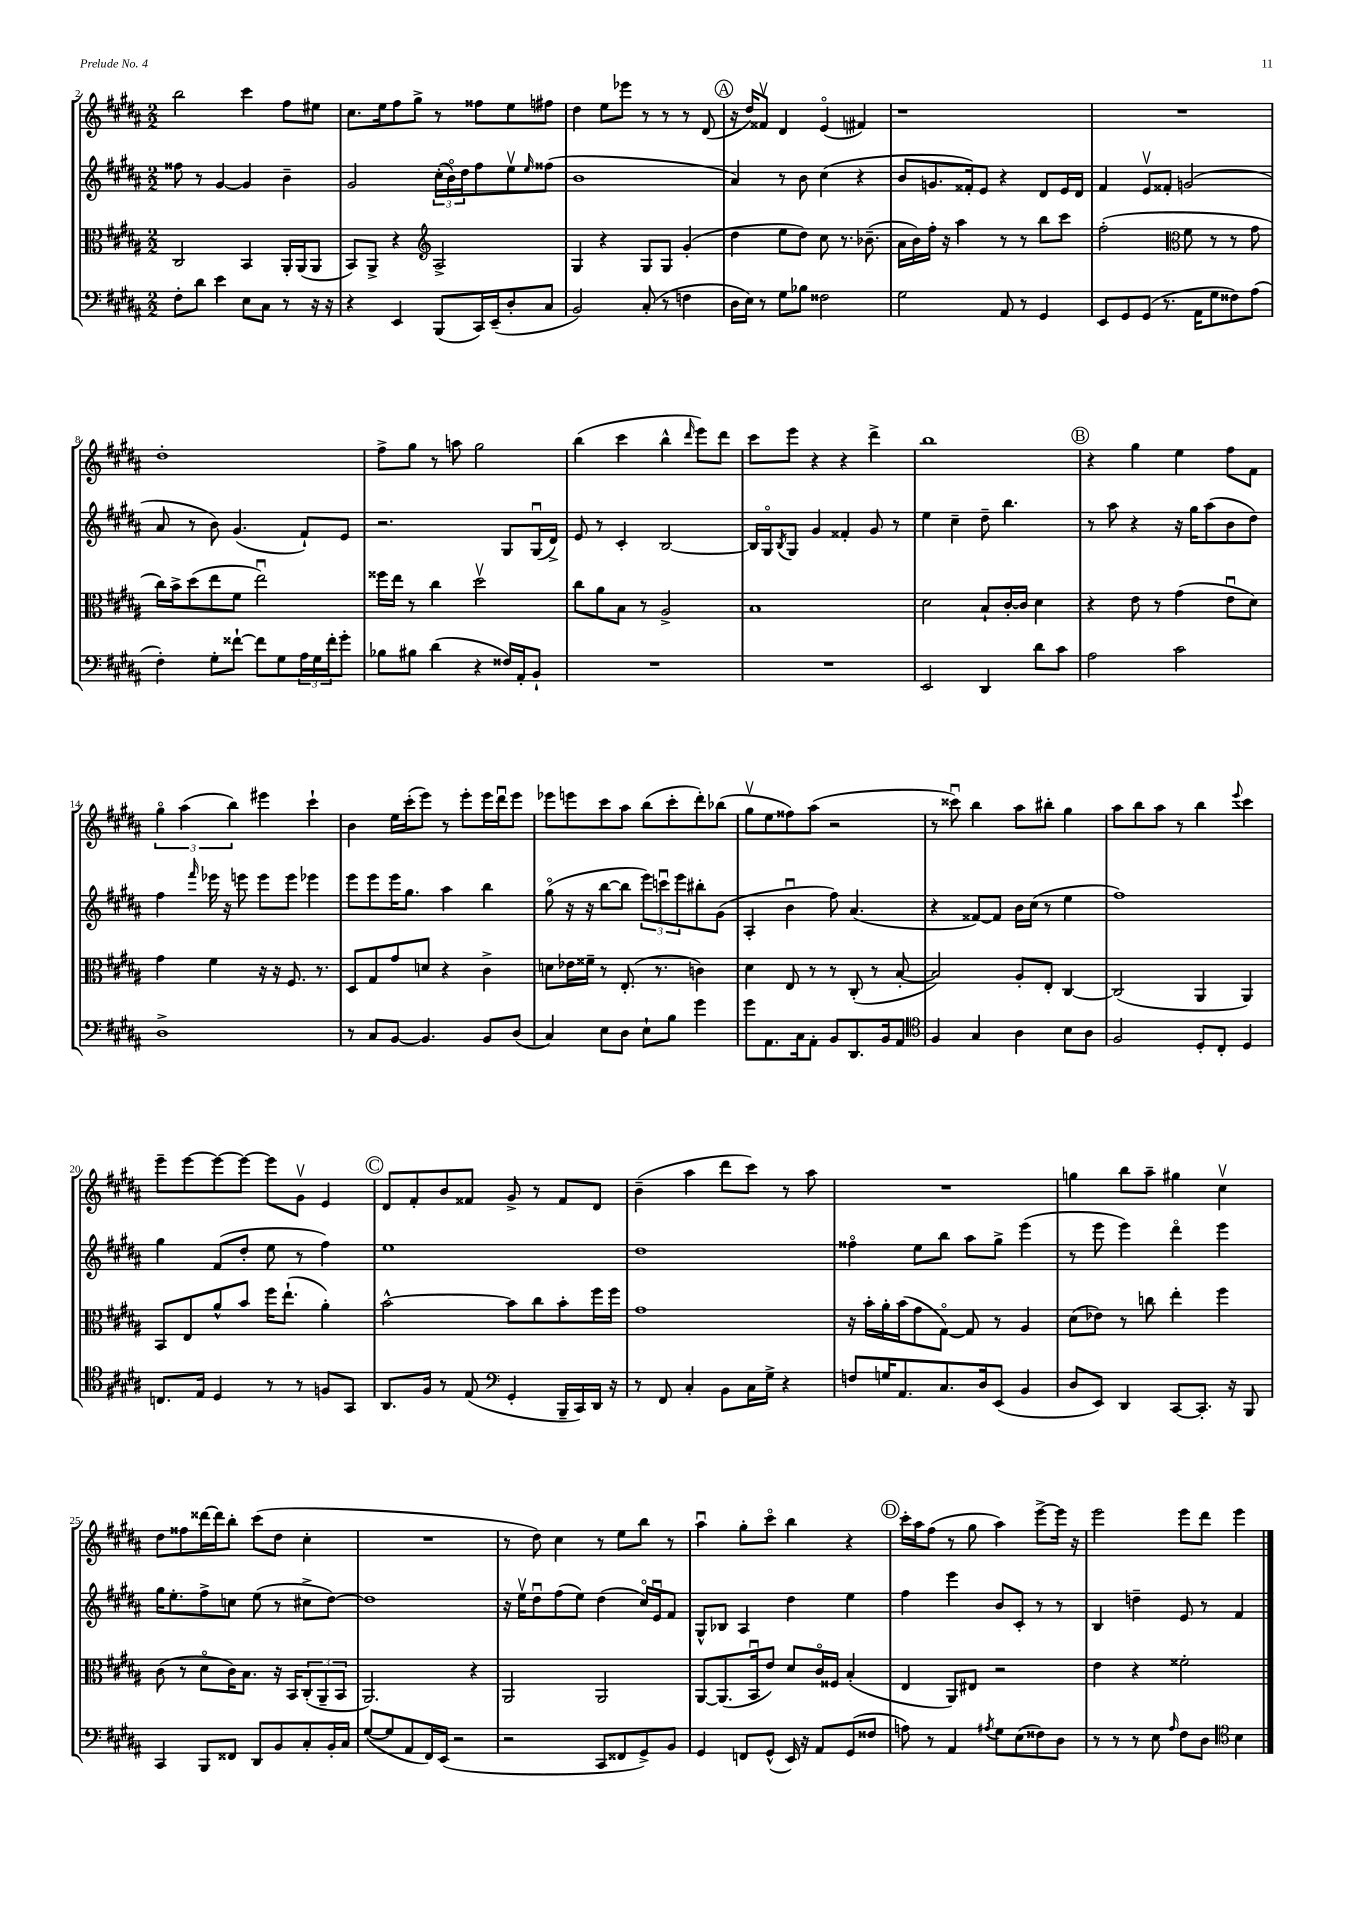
<<
\new StaffGroup <<
\new Staff = "s0" {
    \clef treble \key b \major \numericTimeSignature \time 2/2
    b''2 cis'''4 fis''8 eis''8 |
    cis''8. e''16 fis''8 gis''8-> r8 fisis''8 e''8 fis''8 |
    dis''4 e''8 ees'''8 r8 r8 r8 dis'8( |
    \mark \markup { \circle "A" } r16 dis''16) fisis'8\upbow dis'4 e'4\flageolet( fis'4) |
    r1 |
    R1 |
    dis''1-. |
    fis''8-> gis''8 r8 a''8 gis''2 |
    b''4( cis'''4 b''4-^ \grace { dis'''16 } e'''8) dis'''8 |
    cis'''8 e'''8 r4 r4 dis'''4-> |
    b''1 |
    \mark \markup { \circle "B" } r4 gis''4 e''4 fis''8 fis'8 |
    \tuplet 3/2 { gis''4\flageolet ais''4( b''4) } eis'''4 cis'''4-! |
    b'4 e''16 cis'''16-.( e'''8) r8 e'''8-. e'''16 dis'''16\downbow e'''8 |
    ees'''8 e'''8 cis'''8 ais''8 b''8( cis'''8-. dis'''8-.) bes''8( |
    gis''8\upbow e''8 fisis''8) ais''8( r2 |
    r8 cisis'''8\downbow) b''4 ais''8 bis''8-. gis''4 |
    ais''8 b''8 ais''8 r8 b''4 \appoggiatura { e'''8 } cis'''4 |
    e'''8-- e'''8~ e'''8~ e'''8~ e'''8 gis'8\upbow e'4 |
    \mark \markup { \circle "C" } dis'8 fis'8-. b'8 fisis'8 gis'8-> r8 fisis'8 dis'8 |
    b'4--( ais''4 dis'''8 cis'''8) r8 ais''8 |
    R1 |
    g''4 b''8 ais''8-- gis''4 cis''4\upbow |
    dis''8 fisis''8 disis'''16~ disis'''16 b''8-. cis'''8( dis''8 cis''4-. |
    R1 |
    r8 dis''8) cis''4 r8 e''8 b''8 r8 |
    ais''4\downbow gis''8-. cis'''8\flageolet b''4 r4 |
    \mark \markup { \circle "D" } cis'''16-. ais''16 fis''8( r8 gis''8 ais''4) e'''8~-> e'''16 r16 |
    e'''2 e'''8 dis'''8 e'''4 \bar "|." |
}
\new Staff = "s1" {
    \clef treble \key b \major \numericTimeSignature \time 2/2
    fisis''8 r8 gis'4~ gis'4 b'4-- |
    gis'2 \tuplet 3/2 { cis''16-.( b'16\flageolet) dis''16 } fis''8 e''8\upbow \grace { e''16 } fisis''8( |
    b'1 |
    \mark \markup { \circle "A" } ais'4) r8 b'8 cis''4( r4 |
    b'8 g'8. fisis'16-.) e'8 r4 dis'8 e'16 dis'16 |
    fis'4 e'8\upbow fisis'8-. g'2( |
    ais'8 r8 b'8) gis'4.( fis'8-!) e'8 |
    r2. gis8 gis16\downbow( dis'16->) |
    e'8 r8 cis'4-. b2~ |
    b16 gis16\flageolet \acciaccatura { b8 } gis8 gis'4 fisis'4-. gis'8 r8 |
    e''4 cis''4-- dis''8-- b''4. |
    \mark \markup { \circle "B" } r8 ais''8 r4 r16 gis''16 ais''8( b'8 dis''8) |
    fis''4 \grace { fis'''16 } ees'''16 r16 e'''8 e'''8 e'''8 ees'''4 |
    e'''8 e'''8 e'''16 gis''8. ais''4 b''4 |
    gis''8\flageolet( r16 r16 b''8~ b''8 \tuplet 3/2 { e'''8) c'''8\downbow e'''8 } bis''8-. gis'8( |
    ais4-. b'4\downbow fis''8) ais'4.( |
    r4 fisis'8~) fisis'8 b'16 cis''16( r8 e''4 |
    fis''1) |
    gis''4 fis'8( dis''8-. e''8 r8 fis''4) |
    \mark \markup { \circle "C" } e''1 |
    dis''1 |
    fisis''4\flageolet e''8 b''8 ais''8 gis''8-> e'''4( |
    r8 e'''8 e'''4) dis'''4\flageolet e'''4 |
    gis''16 e''8.-. fis''8-> c''8 e''8( r8 cis''8-> dis''8~) |
    dis''1 |
    r16 e''16\upbow dis''8\downbow fis''8( e''8) dis''4( cis''16\flageolet) e'16\downbow fis'8 |
    gis8-^ bes8 ais4 dis''4 e''4 |
    \mark \markup { \circle "D" } fis''4 e'''4 b'8 cis'8-. r8 r8 |
    b4 d''4-- e'8 r8 fis'4 \bar "|." |
}
\new Staff = "s2" {
    \clef alto \key b \major \numericTimeSignature \time 2/2
    cis2 b,4 ais,16-. ais,16( ais,8 |
    b,8) ais,8-> r4 \clef treble ais2-> |
    gis4 r4 gis8 gis8 gis'4-.( |
    \mark \markup { \circle "A" } dis''4 e''8 dis''8) cis''8 r8. bes'8.--( |
    ais'16 b'16) fis''16-. r16 ais''4 r8 r8 b''8 cis'''8 |
    fis''2-.( \clef alto fis'8 r8 r8 gis'8 |
    cis''16) b'16-> dis''8( e''8 fis'8 e''2\downbow) |
    fisis''16 e''16 r8 cis''4 dis''2\upbow |
    cis''8 ais'8 b8 r8 ais2-> |
    b1 |
    dis'2 b8-! cis'16~-. cis'16 dis'4 |
    \mark \markup { \circle "B" } r4 e'8 r8 gis'4( e'8\downbow dis'8) |
    gis'4 fis'4 r16 r16 fis8. r8. |
    dis8 gis8 gis'8 d'8 r4 cis'4-> |
    d'8 ees'16 fisis'16-- r8 e8.-.( r8. c'4) |
    dis'4 e8 r8 r8 cis8-.( r8 b8~-. |
    b2) ais8-. e8-. cis4~ |
    cis2( ais,4 ais,4) |
    b,8 e8 ais'8-^ b'8 fis''16 e''8.-!( ais'4-.) |
    \mark \markup { \circle "C" } b'2~-^ b'8 cis''8 b'8-. fis''16 fis''16 |
    gis'1 |
    r16 b'16-. ais'16-. b'16( gis'8 gis8~\flageolet) gis8 r8 ais4 |
    dis'8( ees'8) r8 c''8 e''4-. fis''4 |
    cis'8( r8 dis'8\flageolet cis'16) b8. r16 b,16 \tuplet 3/2 { cis8-.( ais,8-- b,8 } |
    ais,2.) r4 |
    ais,2 ais,2 |
    ais,8~ ais,8.( b,16\downbow e'8) dis'8 cis'16\flageolet fisis16 b4-.( |
    \mark \markup { \circle "D" } e4 ais,8) eis8 r2 |
    e'4 r4 fisis'2-. \bar "|." |
}
\new Staff = "s3" {
    \clef bass \key b \major \numericTimeSignature \time 2/2
    fis8-. dis'8 e'4 e8 cis8 r8 r16 r16 |
    r4 e,4 b,,8( cis,16) e,16--( dis8-. cis8 |
    b,2) cis8-.( r8 f4 |
    \mark \markup { \circle "A" } dis16 e16) r8 gis8 bes8 fisis2 |
    gis2 ais,8 r8 gis,4 |
    e,8 gis,8 gis,8( r8. ais,16 gis8 fisis8) ais8( |
    fis4-.) gis8-. fisis'8~-! fisis'8 gis8 \tuplet 3/2 { ais16 gis16 fisis'16-. } gis'8-. |
    bes8 bis8 dis'4( r4 fisis16) ais,16-. b,8-! |
    R1 |
    R1 |
    e,2 dis,4 dis'8 cis'8 |
    \mark \markup { \circle "B" } ais2 cis'2 |
    dis1-> |
    r8 cis8 b,8~ b,4. b,8 dis8( |
    cis4) e8 dis8 e8-! b8 gis'4 |
    gis'8 ais,8. cis16 ais,8-. b,8 dis,8. b,16 ais,8 |
    \clef tenor fis4 gis4 ais4 b8 ais8 |
    fis2 dis8-. cis8-. dis4 |
    c8. e16 dis4 r8 r8 f8 gis,8 |
    \mark \markup { \circle "C" } ais,8. fis16 r8 e8( \clef bass gis,4-. b,,16-- cis,16) dis,16 r16 |
    r8 fis,8 cis4-. b,8 cis16 gis16-> r4 |
    f8 g16 ais,8. cis8. dis16 e,8( b,4 |
    dis8 e,8) dis,4 cis,8~ cis,8.-. r16 b,,8 |
    cis,4 b,,8 fisis,8 dis,8 b,8 cis8-. b,16-. cis16 |
    gis8~( gis8 ais,8 fis,16) e,16( r2 |
    r2 cis,8 fisis,8 gis,8->) b,8 |
    gis,4 f,8 gis,8-^( e,16) r16 ais,8 gis,8( fisis8 |
    \mark \markup { \circle "D" } a8) r8 ais,4 \acciaccatura { ais8 } gis8 e8( fisis8) dis8 |
    r8 r8 r8 e8 \grace { ais16 } fis8 dis8 \clef tenor b4 \bar "|." |
}
>>
>>
\layout { \context { \Score currentBarNumber = #2 } }
